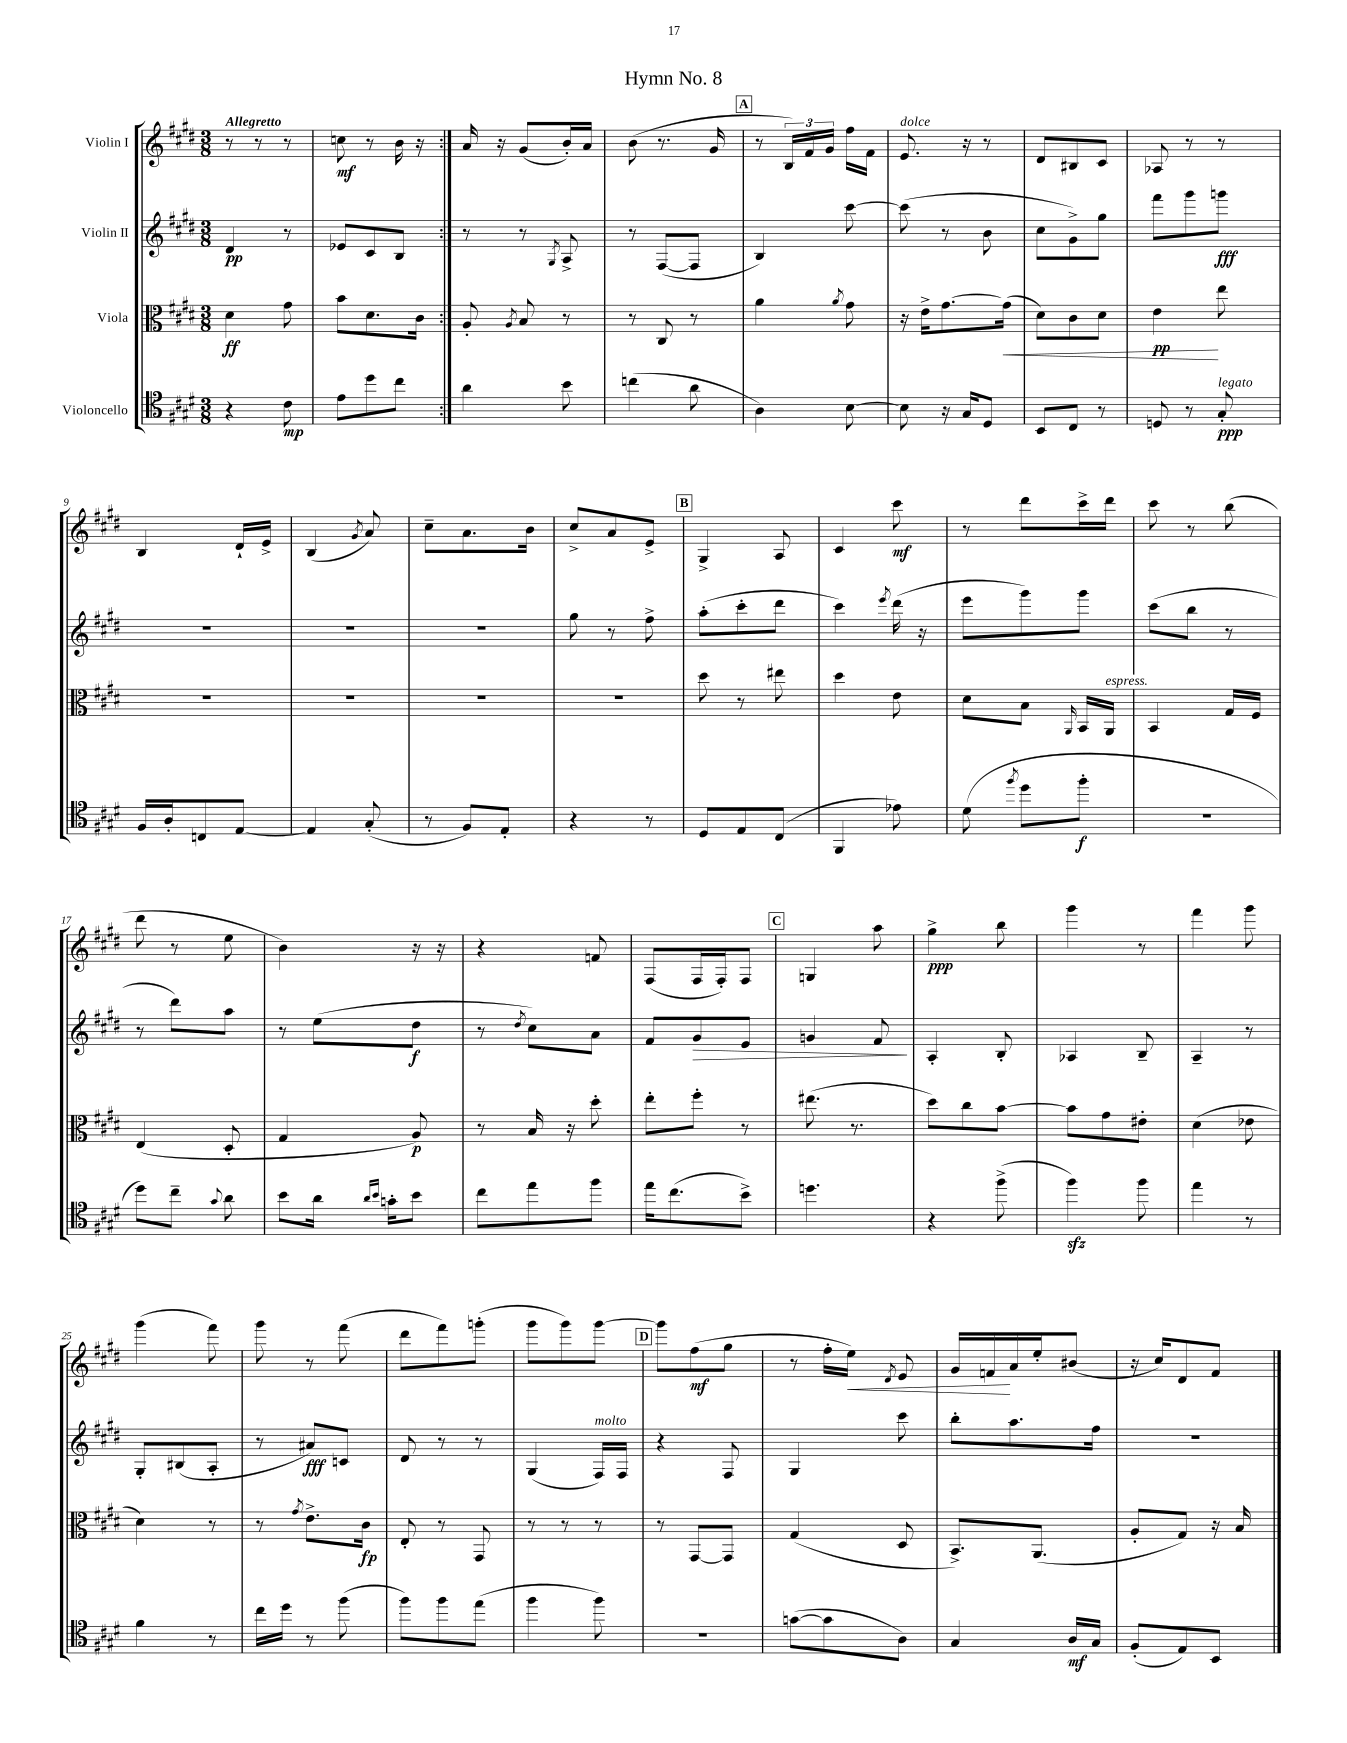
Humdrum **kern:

**kern	**kern	**kern	**kern
*staff4	*staff3	*staff2	*staff1
*clefC4	*clefC3	*clefG2	*clefG2
*k[f#c#g#d#]	*k[f#c#g#d#]	*k[f#c#g#d#]	*k[f#c#g#d#]
*M3/8	*M3/8	*M3/8	*M3/8
4r	4d#	4d#	8r
.	.	.	8r
8c#	8g#	8r	8r
=	=	=	=
8e	8b	8e-	8cc
8dd#	8.d#	8c#	8r
8cc#	.	8B	16b
.	16c#	.	16r
=:|!	=:|!	=:|!	=:|!
4a	8A'	8r	16a
.	.	.	16r
.	8qA	.	.
.	8B	8r	(8g#
.	.	8qG#	.
8b	8r	8A^	16b')
.	.	.	16a
=	=	=	=
(4cc	8r	8r	(8b
.	8C#	([8F#	8.r
8a	8r	8F#]	.
.	.	.	16g#
=	=	=	=
4A)	4a	4B)	8r
.	.	.	24B)
.	.	.	24f#
.	.	.	24g#
.	8qa	.	.
[8B	8g#	[8ccc#	16ff#
.	.	.	16f#
=	=	=	=
8B]	16r	(8ccc#]	8.e
.	16e^	.	.
16r	[8.g#	8r	.
16G#	.	.	16r
8D#	.	8b	8r
.	(16g#]	.	.
=	=	=	=
8BB	8d#)	8cc#	8d#
8C#	8c#	8g#^)	8B#
8r	8d#	8gg#	8c#
=	=	=	=
8D	4e	8fff#	8A-
8r	.	8ggg#	8r
8G#'	8ee	8ggg	8r
=	=	=	=
16F#	4.r	4.r	4B
16A'	.	.	.
8C	.	.	.
[8E	.	.	16d#`
.	.	.	16e^
=	=	=	=
4E]	4.r	4.r	(4B
.	.	.	8qg#
(8G#'	.	.	8a)
=	=	=	=
8r	4.r	4.r	8cc#~
8F#)	.	.	8.a
8E'	.	.	.
.	.	.	16b
=	=	=	=
4r	4.r	8gg#	8cc#^
.	.	8r	8a
8r	.	8ff#^	8e^
=	=	=	=
8D#	8dd#	(8aa'	4G#^
8E	8r	8ccc#'	.
(8C#	8ee#	8ddd#	8A
=	=	=	=
4FF#	4dd#	4ccc#)	4c#
.	.	8qeee	.
8e-)	8e	(16ddd#	8ccc#
.	.	16r	.
=	=	=	=
(8d#	8d#	8eee	8r
8qff#	.	.	.
8dd#	8B	8ggg#)	8ddd#
.	16qqAA	.	.
8ff#'	16BB	8ggg#	16ccc#^
.	16AA	.	16ddd#
=	=	=	=
4.r	4BB	(8ccc#	8ccc#
.	.	8bb	8r
.	16G#	8r	(8bb
.	16F#	.	.
=	=	=	=
8dd#)	(4E	8r	8ddd#
8cc#~	.	8ddd#)	8r
8qqg#	.	.	.
8a	8D#'	8aa	8ee
=	=	=	=
8b	4G#	8r	4b)
16a	.	(8ee	.
16qqa	.	.	.
16qqb	.	.	.
16g'	.	.	.
8b	8A)	8dd#	16r
.	.	.	16r
=	=	=	=
8cc#	8r	8r	4r
.	.	8qdd#	.
8ee	16B	8cc#)	.
.	16r	.	.
8ff#	8dd#'	8a	8f
=	=	=	=
16ee	8ee'	8f#	(8F#
(8.cc#	.	.	.
.	8ff#'	8g#	16F#
.	.	.	16F#')
8b^)	8r	8e	8F#
=	=	=	=
4.dd	(8.ee#	4g	4G
.	8.r	.	.
.	.	8f#	8aa
=	=	=	=
4r	8dd#)	4A'	4gg#^
.	8cc#	.	.
(8ff#^	[8b	8B'	8bb
=	=	=	=
4ff#)	8b]	4A-	4ggg#
.	8g#	.	.
8ff#	8e#'	8B~	8r
=	=	=	=
4ee	(4d#	4A~	4fff#
8r	8e-	8r	8ggg#
=	=	=	=
4f#	4d#)	8G#'	(4ggg#
.	.	(8B#	.
8r	8r	8A'	8fff#)
=	=	=	=
16cc#	8r	8r	8ggg#
16dd#	.	.	.
.	8qg#	.	.
8r	8.e^	8a#)	8r
(8ff#	.	8c	(8fff#
.	16c#	.	.
=	=	=	=
8ff#)	8E'	8d#	8ddd#
8ff#	8r	8r	8fff#)
(8ee	8GG#	8r	(8ggg'
=	=	=	=
4ff#	8r	(4G#	8ggg#
.	8r	.	8ggg#)
8ff#)	8r	16F#)	[8ggg#
.	.	16F#	.
=	=	=	=
4.r	8r	4r	8ggg#]
.	[8GG#	.	(8ff#
.	8GG#]	8F#	8gg#
=	=	=	=
([8g	(4G#	4G#	8r
8g]	.	.	16ff#'
.	.	.	16ee)
.	.	.	8qd#
8A)	8D#	8ccc#	8e
=	=	=	=
4G#	8.BB^)	8bb'	16g#
.	.	.	16f
.	.	8.aa	16a
.	(8.AA	.	16ee'
16A	.	.	(8b#
16G#	.	16ff#	.
=	=	=	=
(8F#'	8A'	4.r	16r
.	.	.	16cc#)
8E)	8G#)	.	8d#
8BB	16r	.	8f#
.	16B	.	.
==	==	==	==
*-	*-	*-	*-
